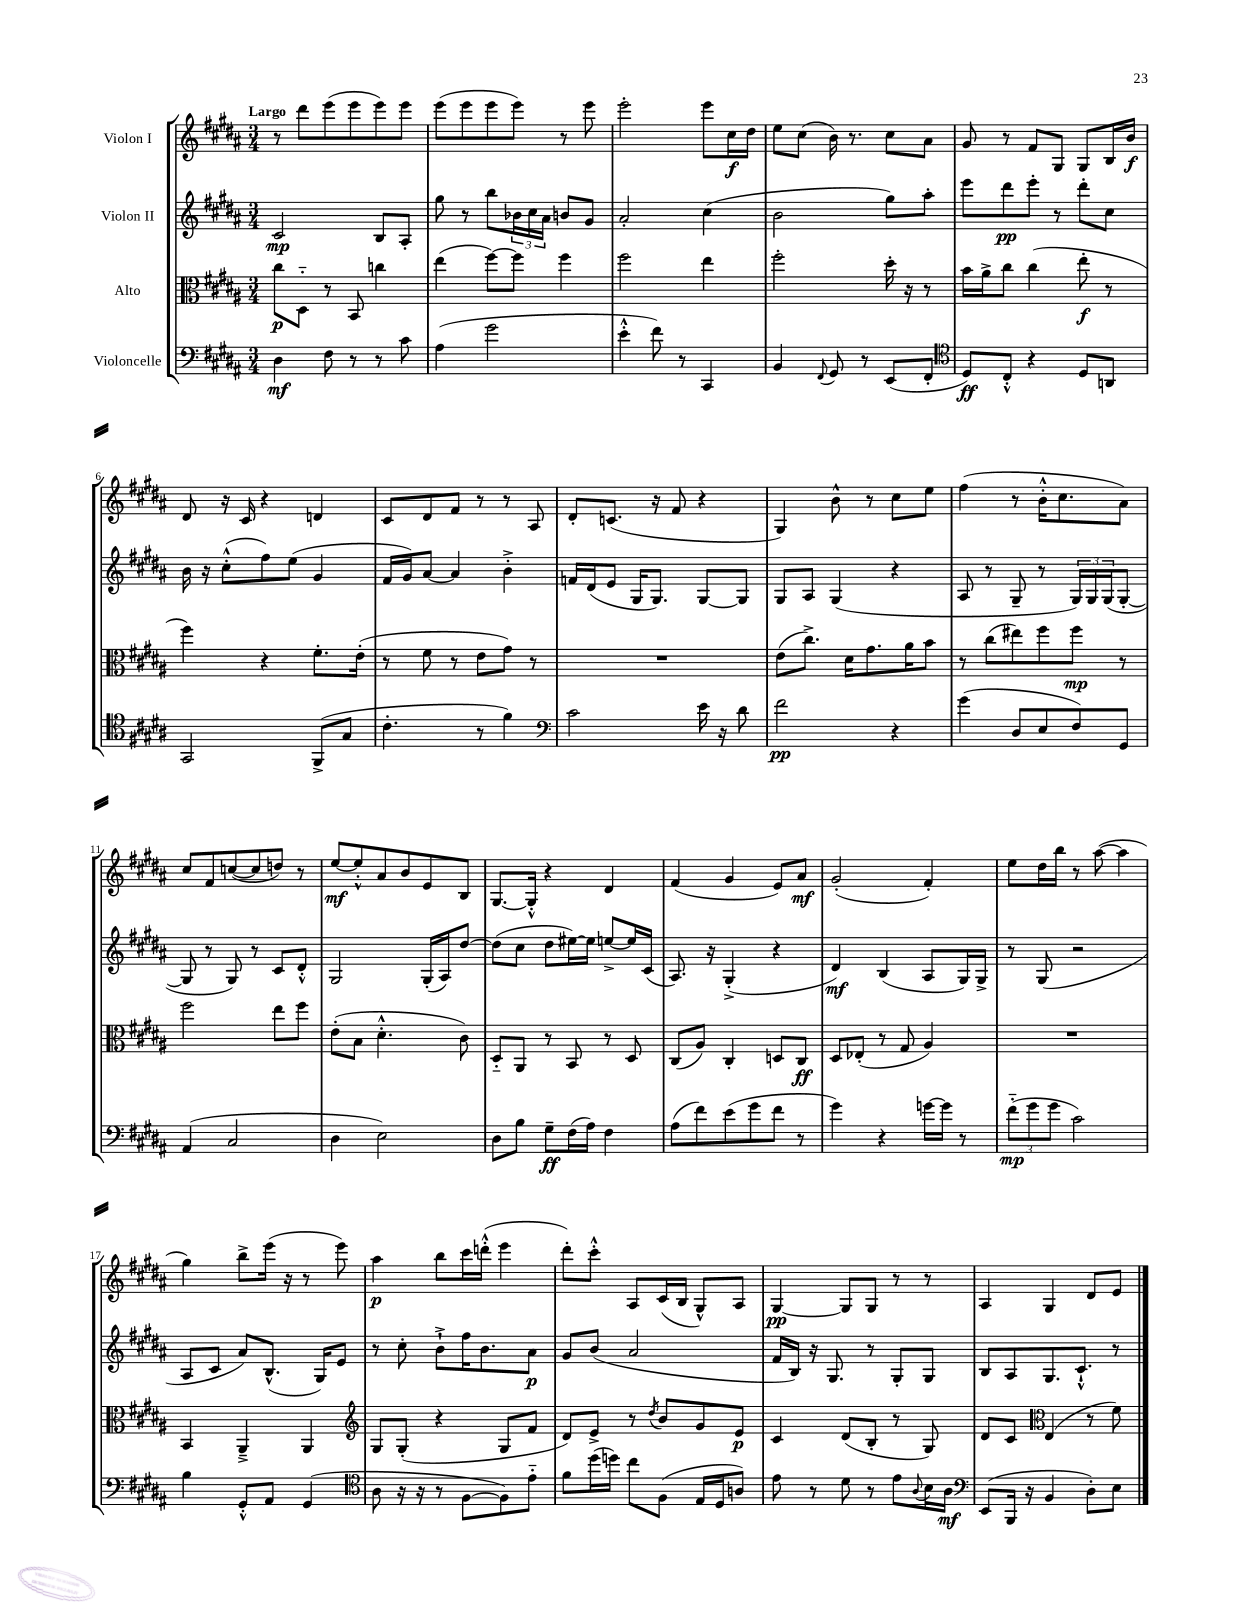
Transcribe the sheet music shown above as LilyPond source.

<<
\new StaffGroup <<
\new Staff = "s0" \with { instrumentName = "Violon I" } {
    \clef treble \key b \major \numericTimeSignature \time 3/4 \tempo "Largo"
    r8 dis'''8 e'''8( e'''8 e'''8) e'''8 |
    e'''8( e'''8 e'''8 e'''8) r8 e'''8 |
    e'''2-. e'''8 cis''16\f dis''16 |
    e''8 cis''8( b'16) r8. cis''8 ais'8 |
    gis'8 r8 fis'8 gis8 gis8 b16 b'16\f |
    dis'8 r16 cis'16 r4 d'4 |
    cis'8 dis'8 fis'8 r8 r8 ais8 |
    dis'8-. c'8.( r16 fis'8 r4 |
    gis4) b'8-^ r8 cis''8 e''8 |
    fis''4( r8 b'16-.-^ cis''8. ais'8) |
    cis''8 fis'8 c''8~( c''8 d''8) r8 |
    e''8~\mf e''8-.-^ ais'8 b'8 e'8 b8 |
    gis8.~ gis16-.-^ r4 dis'4 |
    fis'4( gis'4 e'8) ais'8\mf |
    gis'2-.( fis'4-.) |
    e''8 dis''16 b''16 r8 ais''8~( ais''4 |
    gis''4) b''8-> e'''16( r16 r8 e'''8) |
    ais''4\p b''8 cis'''16 d'''16-.-^( e'''4 |
    dis'''8-.) cis'''8-.-^ ais8 cis'16( b16 gis8-^) ais8 |
    gis4~\pp gis8 gis8 r8 r8 |
    ais4 gis4 dis'8 e'8 \bar "|." |
}
\new Staff = "s1" \with { instrumentName = "Violon II" } {
    \clef treble \key b \major \numericTimeSignature \time 3/4
    cis'2\mp b8 ais8-. |
    gis''8 r8 b''8 \tuplet 3/2 { bes'16 cis''16 ais'16 } b'8 gis'8 |
    ais'2-. cis''4( |
    b'2 gis''8) ais''8-. |
    e'''8 dis'''8\pp e'''8-. r8 dis'''8-. cis''8 |
    b'16 r16 cis''8-.-^( fis''8) e''8( gis'4 |
    fis'16 gis'16) ais'8~ ais'4 b'4-.-> |
    f'16 dis'16( e'8 gis16 gis8.) gis8~ gis8 |
    gis8 ais8 gis4( r4 |
    ais8 r8 gis8-- r8 \tuplet 3/2 { gis16) gis16 gis16( } gis8~-. |
    gis8 r8 gis8) r8 cis'8 dis'8-.-^ |
    gis2 gis16-.( ais16) dis''8~ |
    dis''8( cis''8 dis''8 eis''16~) eis''16 e''8~-> e''16 cis'16( |
    ais8.) r16 gis4-.->( r4 |
    dis'4\mf) b4( ais8 gis16) gis16-> |
    r8 gis8( r2 |
    ais8 cis'8 ais'8) b8.-^( gis16) e'8 |
    r8 cis''8-. b'8-!-> fis''16 b'8. ais'8\p |
    gis'8 b'8( ais'2 |
    fis'16 b16) r16 gis8. r8 gis8-. gis8 |
    b8 ais8 gis8. cis'8.-!-^ r8 \bar "|." |
}
\new Staff = "s2" \with { instrumentName = "Alto" } {
    \clef alto \key b \major \numericTimeSignature \time 3/4
    cis''8\p dis8-_ r8 b,8 c''4 |
    e''4( fis''8~) fis''8 fis''4 |
    fis''2 e''4 |
    fis''2-. dis''16-. r16 r8 |
    b'16 ais'16-> cis''8 cis''4( e''8-.\f r8 |
    fis''4) r4 fis'8.-. e'16-.( |
    r8 fis'8 r8 e'8 gis'8) r8 |
    R2. |
    e'8( cis''8.->) dis'16 gis'8. ais'16 b'8 |
    r8 cis''8( eis''8) fis''8 fis''8\mp r8 |
    fis''2 e''8 fis''8 |
    e'8-.( b8 dis'4.-.-^ cis'8) |
    dis8-_ ais,8 r8 b,8 r8 dis8 |
    cis8( ais8) cis4-. d8 cis8\ff |
    dis8 ees8-.( r8 gis8 ais4) |
    R2. |
    b,4 ais,4---> ais,4 |
    \clef treble gis8 gis8-.( r4 gis8 fis'8 |
    dis'8) e'8-> r8 \acciaccatura { dis''8 } b'8 gis'8 e'8\p |
    cis'4 dis'8( b8-. r8 gis8) |
    dis'8 cis'8 \clef alto e4( r8 fis'8) \bar "|." |
}
\new Staff = "s3" \with { instrumentName = "Violoncelle" } {
    \clef bass \key b \major \numericTimeSignature \time 3/4
    dis4\mf fis8 r8 r8 cis'8 |
    ais4( gis'2 |
    e'4-.-^ fis'8) r8 cis,4 |
    b,4 \appoggiatura { fis,8 } gis,8 r8 e,8( fis,8-. |
    \clef tenor dis8\ff) cis8-.-^ r4 dis8 a,8 |
    gis,2 fis,8->( gis8 |
    cis'4.-. r8 fis'4) |
    \clef bass cis'2 e'16 r16 dis'8 |
    fis'2\pp r4 |
    gis'4( dis8 e8 fis8) gis,8 |
    ais,4( cis2 |
    dis4 e2) |
    dis8 b8 gis8--\ff fis16( ais16) fis4 |
    ais8( fis'8) e'8( gis'8 fis'8 r8 |
    gis'4) r4 g'16~ g'16 r8 |
    \tuplet 3/2 { fis'8-_\mp( gis'8 gis'8 } cis'2) |
    b4 gis,8-.-^ ais,8 gis,4( |
    \clef tenor ais8 r16 r16 r8 fis8~ fis8) e'8-_ |
    fis'8 dis''16( d''16) cis''8 fis8( e16 dis16 a8) |
    e'8 r8 dis'8 r8 e'8 \appoggiatura { ais8 } b16 ais16\mf |
    \clef bass e,8( b,,16 r16 b,4 dis8-.) e8 \bar "|." |
}
>>
>>
